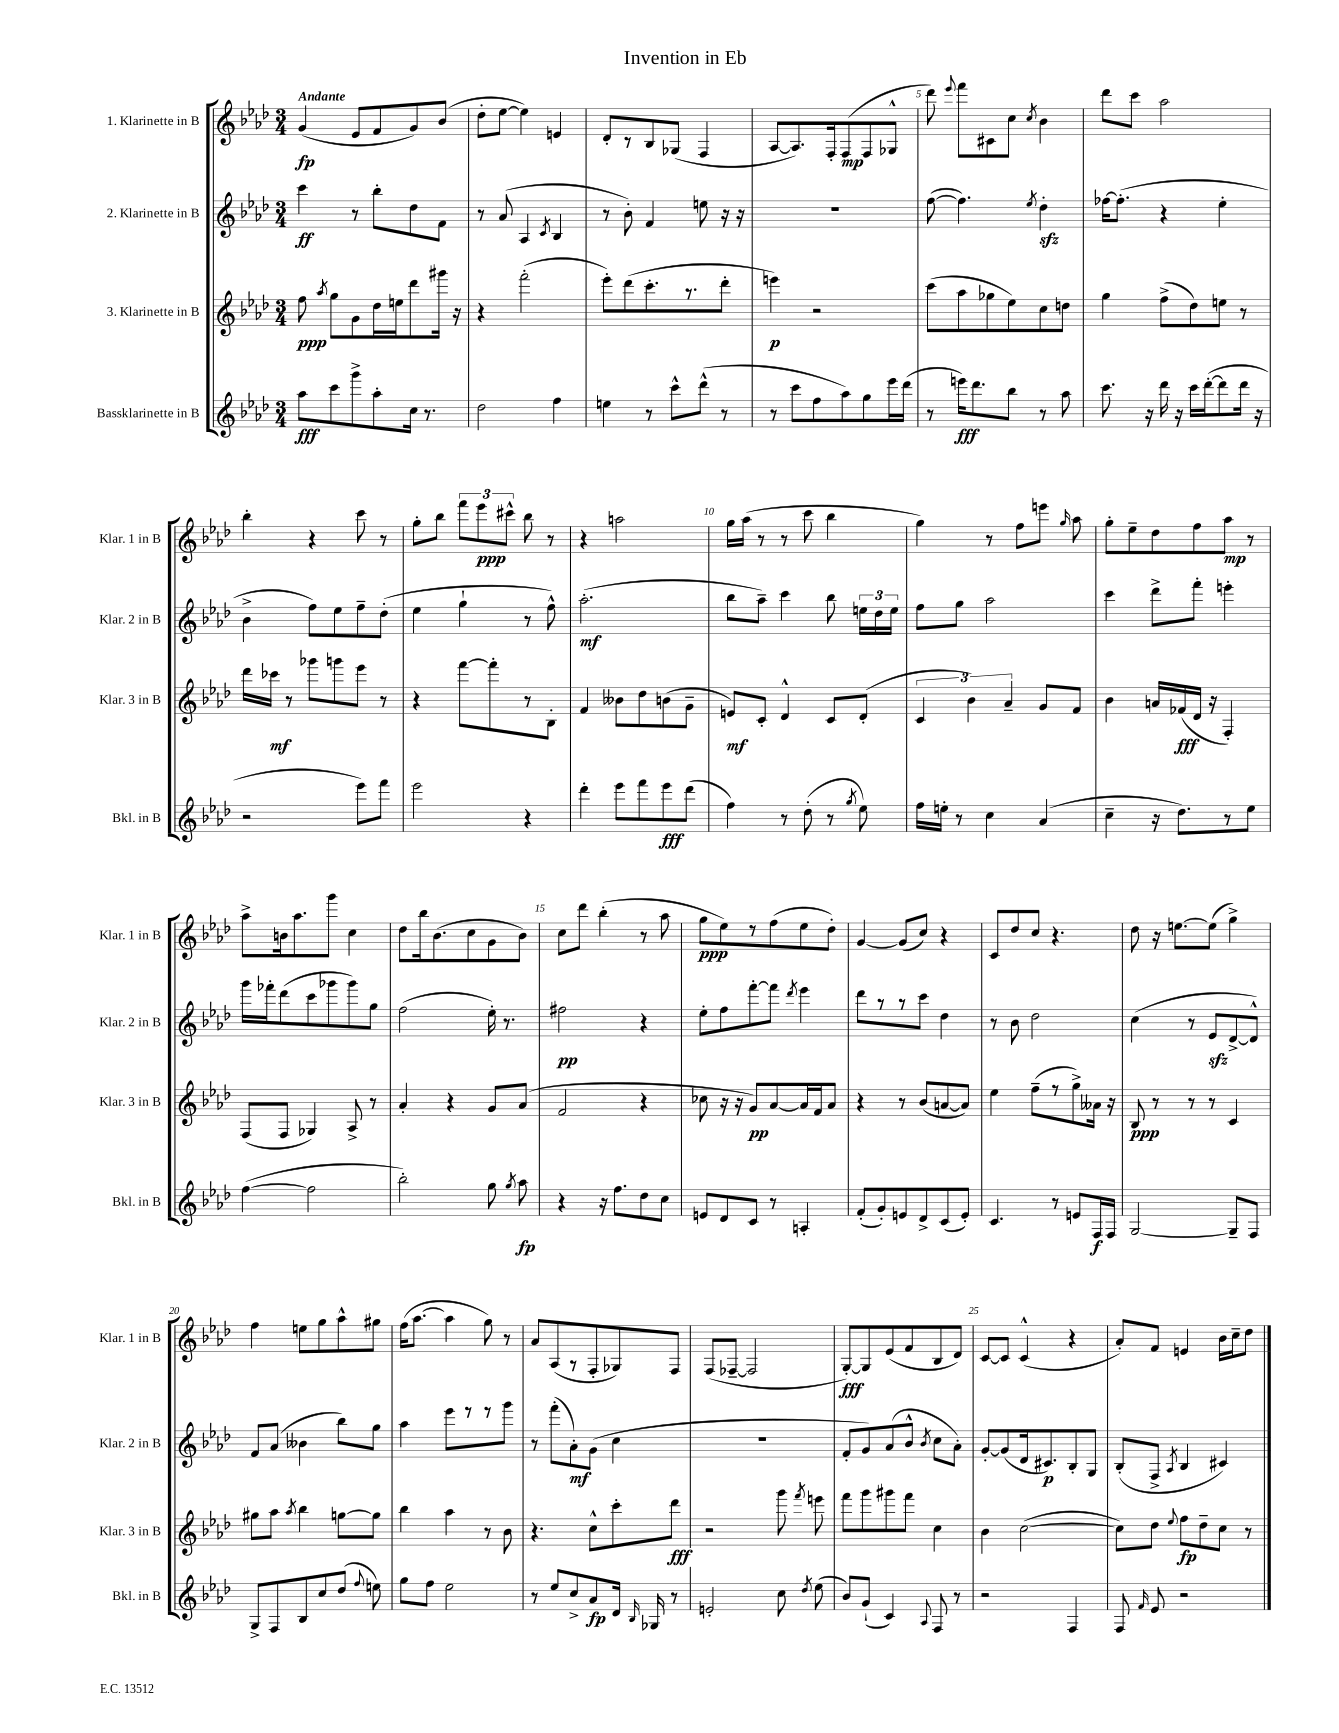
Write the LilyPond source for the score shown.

\header { title = "Invention in Eb" }
<<
\new StaffGroup <<
\new Staff = "s0" \with { instrumentName = "1. Klarinette in B" shortInstrumentName = "Klar. 1 in B" } {
    \clef treble \key aes \major \numericTimeSignature \time 3/4 \tempo "Andante"
    \autoBeamOff g'4\fp( ees'8[ f'8 g'8) bes'8]( |
    des''8[-. ees''8]~ ees''4) e'4 |
    des'8[-. r8 bes8 ges8]( f4 |
    aes8[~ aes8.) f16-. f8\mp( f8 ges8]-^ |
    des'''8) \appoggiatura { ees'''8 } f'''8[ cis'8 c''8] \acciaccatura { c''8 } bes'4 |
    des'''8[ c'''8] aes''2 |
    bes''4-. r4 c'''8 r8 |
    g''8[-. bes''8] \tuplet 3/2 { f'''8[ ees'''8\ppp cis'''8]-^ } bes''8 r8 |
    r4 a''2 |
    g''16[ aes''16]( r8 r8 c'''8 bes''4 |
    g''4) r8 f''8[ e'''8] \grace { g''16 } aes''8 |
    g''8[-. ees''8-- des''8 f''8 aes''8]\mp r8 |
    aes''8[-> b'16 aes''8. g'''8] c''4 |
    des''8[ bes''16 bes'8.( c''8 g'8 bes'8]) |
    c''8[ des'''8] bes''4-.( r8 aes''8 |
    g''8[\ppp ees''8) r8 f''8( ees''8 des''8]-.) |
    g'4~ g'8[( c''8]) r4 |
    c'8[ des''8 c''8] r4. |
    des''8 r16 e''8.[~ e''8]( g''4->) |
    f''4 e''8[ g''8 aes''8-^ gis''8] |
    f''16[( aes''8.]~ aes''4 g''8) r8 |
    aes'8[ aes8( r8 f8-. ges8) f8] |
    f8[( fes8]~-- fes2 |
    g8[~-.\fff) g8 ees'8( f'8 bes8 des'8]) |
    c'8[~ c'8] c'4-^( r4 |
    aes'8[-.) f'8] e'4 bes'16[ c''16-- des''8] \bar "|." |
}
\new Staff = "s1" \with { instrumentName = "2. Klarinette in B" shortInstrumentName = "Klar. 2 in B" } {
    \clef treble \key aes \major \numericTimeSignature \time 3/4
    \autoBeamOff c'''4\ff r8 bes''8[-. des''8 f'8] |
    r8 aes'8( aes4 \acciaccatura { c'8 } bes4 |
    r8 bes'8-.) f'4 e''8 r16 r16 |
    R2. |
    f''8~( f''4.) \acciaccatura { ees''8 } des''4-.\sfz |
    fes''16[~ fes''8.]-.( r4 ees''4-. |
    bes'4-> f''8[) ees''8 f''8-- des''8]-.( |
    ees''4 g''4-! r8 f''8-^) |
    aes''2.-.\mf( |
    bes''8[ aes''8]--) c'''4 bes''8 \tuplet 3/2 { e''16[ des''16 e''16] } |
    f''8[ g''8] aes''2 |
    c'''4 des'''8[-> f'''8]-. e'''4-. |
    g'''16[ fes'''16-. des'''8( c'''8 ges'''8 ges'''8) g''8] |
    f''2( ees''16-.) r8. |
    fis''2\pp r4 |
    ees''8[-. f''8 f'''8~-. f'''8] \acciaccatura { des'''8 } ees'''4 |
    des'''8[ r8 r8 c'''8] des''4 |
    r8 bes'8 des''2 |
    c''4( r8 ees'8[\sfz des'8~-> des'8]-^) |
    f'8[ aes'8]( beses'4 bes''8[) g''8] |
    aes''4 ees'''8[ r8 r8 g'''8] |
    r8 f'''8[-.( aes'8-.\mf) g'8]( c''4 |
    R2. |
    f'8[-. g'8) aes'8( bes'8]-^ \acciaccatura { bes'8 } c''8[ aes'8]-.) |
    g'8[~-. g'8( des'16 cis'8.\p) bes8-. g8] |
    bes8[-.( f8]-> \acciaccatura { aes8 } bes4 cis'4) \bar "|." |
}
\new Staff = "s2" \with { instrumentName = "3. Klarinette in B" shortInstrumentName = "Klar. 3 in B" } {
    \clef treble \key aes \major \numericTimeSignature \time 3/4
    \autoBeamOff f''8\ppp \acciaccatura { aes''8 } g''8[ g'8 des''16 e''16 des'''8 gis'''16] r16 |
    r4 f'''2-.( |
    ees'''8[-.) des'''8( c'''8.-. r8. des'''8]-. |
    e'''4\p) r2 |
    c'''8[( aes''8 ges''8 ees''8) c''8 d''8] |
    g''4 f''8[->( des''8) e''8] r8 |
    des'''16[ ces'''16]\mf r8 ges'''8[ g'''8 ees'''8] r8 |
    r4 f'''8[~ f'''8-. r8 bes8]-. |
    f'4 beses'8[ des''8 b'8( g'8]-- |
    e'8[\mf) c'8]-. des'4-^ c'8[ des'8]-.( |
    \tuplet 3/2 { c'4 bes'4) aes'4-- } g'8[ f'8] |
    bes'4 a'16[ fes'16\fff( des'16] r16 f4-.) |
    f8[( f8] ges4) aes8-> r8 |
    aes'4-. r4 g'8[ aes'8]( |
    f'2 r4 |
    ces''8 r16 r16 g'8[\pp) aes'8~ aes'16 f'16 aes'8] |
    r4 r8 bes'8[( a'8~ a'8]) |
    ees''4 f''8[--( r8 g''8->) aeses'16] r16 |
    bes8\ppp r8 r8 r8 c'4 |
    gis''8[ aes''8] \acciaccatura { aes''8 } bes''4 g''8[~ g''8] |
    bes''4 aes''4 r8 bes'8 |
    r4. c''8[-^ c'''8-. des'''8]\fff |
    r2 g'''8 \acciaccatura { f'''8 } e'''8 |
    f'''8[ g'''8 gis'''8 f'''8] c''4 |
    bes'4 c''2~( |
    c''8[) des''8] \appoggiatura { ees''8 } f''8[\fp des''8-- c''8] r8 \bar "|." |
}
\new Staff = "s3" \with { instrumentName = "Bassklarinette in B" shortInstrumentName = "Bkl. in B" } {
    \clef treble \key aes \major \numericTimeSignature \time 3/4
    \autoBeamOff aes''8[\fff c'''8 g'''8-> aes''8-. c''16] r8. |
    des''2 f''4 |
    e''4 r8 c'''8[-^ des'''8]-^( r8 |
    r8 c'''8[ f''8 aes''8) g''8 ees'''16 des'''16]( |
    r8 e'''16[\fff) des'''8. bes''8] r8 aes''8 |
    c'''8. r16 des'''16 r16 c'''16[ des'''16~-.( des'''8 des'''16] r16 |
    r2 ees'''8[) f'''8] |
    ees'''2 r4 |
    des'''4-. ees'''8[ f'''8 ees'''8\fff des'''8]( |
    f''4) r8 des''8-.( r8 \acciaccatura { g''8 } ees''8) |
    f''16[ e''16]-. r8 c''4 aes'4( |
    c''4-- r16 des''8.[) r8 ees''8] |
    f''4~( f''2 |
    bes''2-.) g''8 \acciaccatura { g''8 } aes''8\fp |
    r4 r16 f''8.[ des''8 c''8] |
    e'8[ des'8 c'8] r8 a4-. |
    f'8[-.( g'8-.) e'8 des'8-> c'8( e'8]-.) |
    c'4. r8 e'8[ f16\f f16] |
    g2~ g8[-- f8] |
    g8[-> f8 bes8 c''8 des''8]( \appoggiatura { f''8 } e''8) |
    g''8[ f''8] ees''2 |
    r8 ees''8[ c''8-> aes'8\fp des'16] \grace { bes16 } ges16 r8 |
    e'2-. c''8 \acciaccatura { des''8 } ees''8( |
    bes'8[) g'8]-!( c'4) \appoggiatura { aes8 } f8 r8 |
    r2 f4 |
    f8 \grace { f'16 } ees'8 r2 \bar "|." |
}
>>
>>
\layout { \context { \Score \override BarNumber.break-visibility = ##(#f #t #t) barNumberVisibility = #(every-nth-bar-number-visible 5) } }
